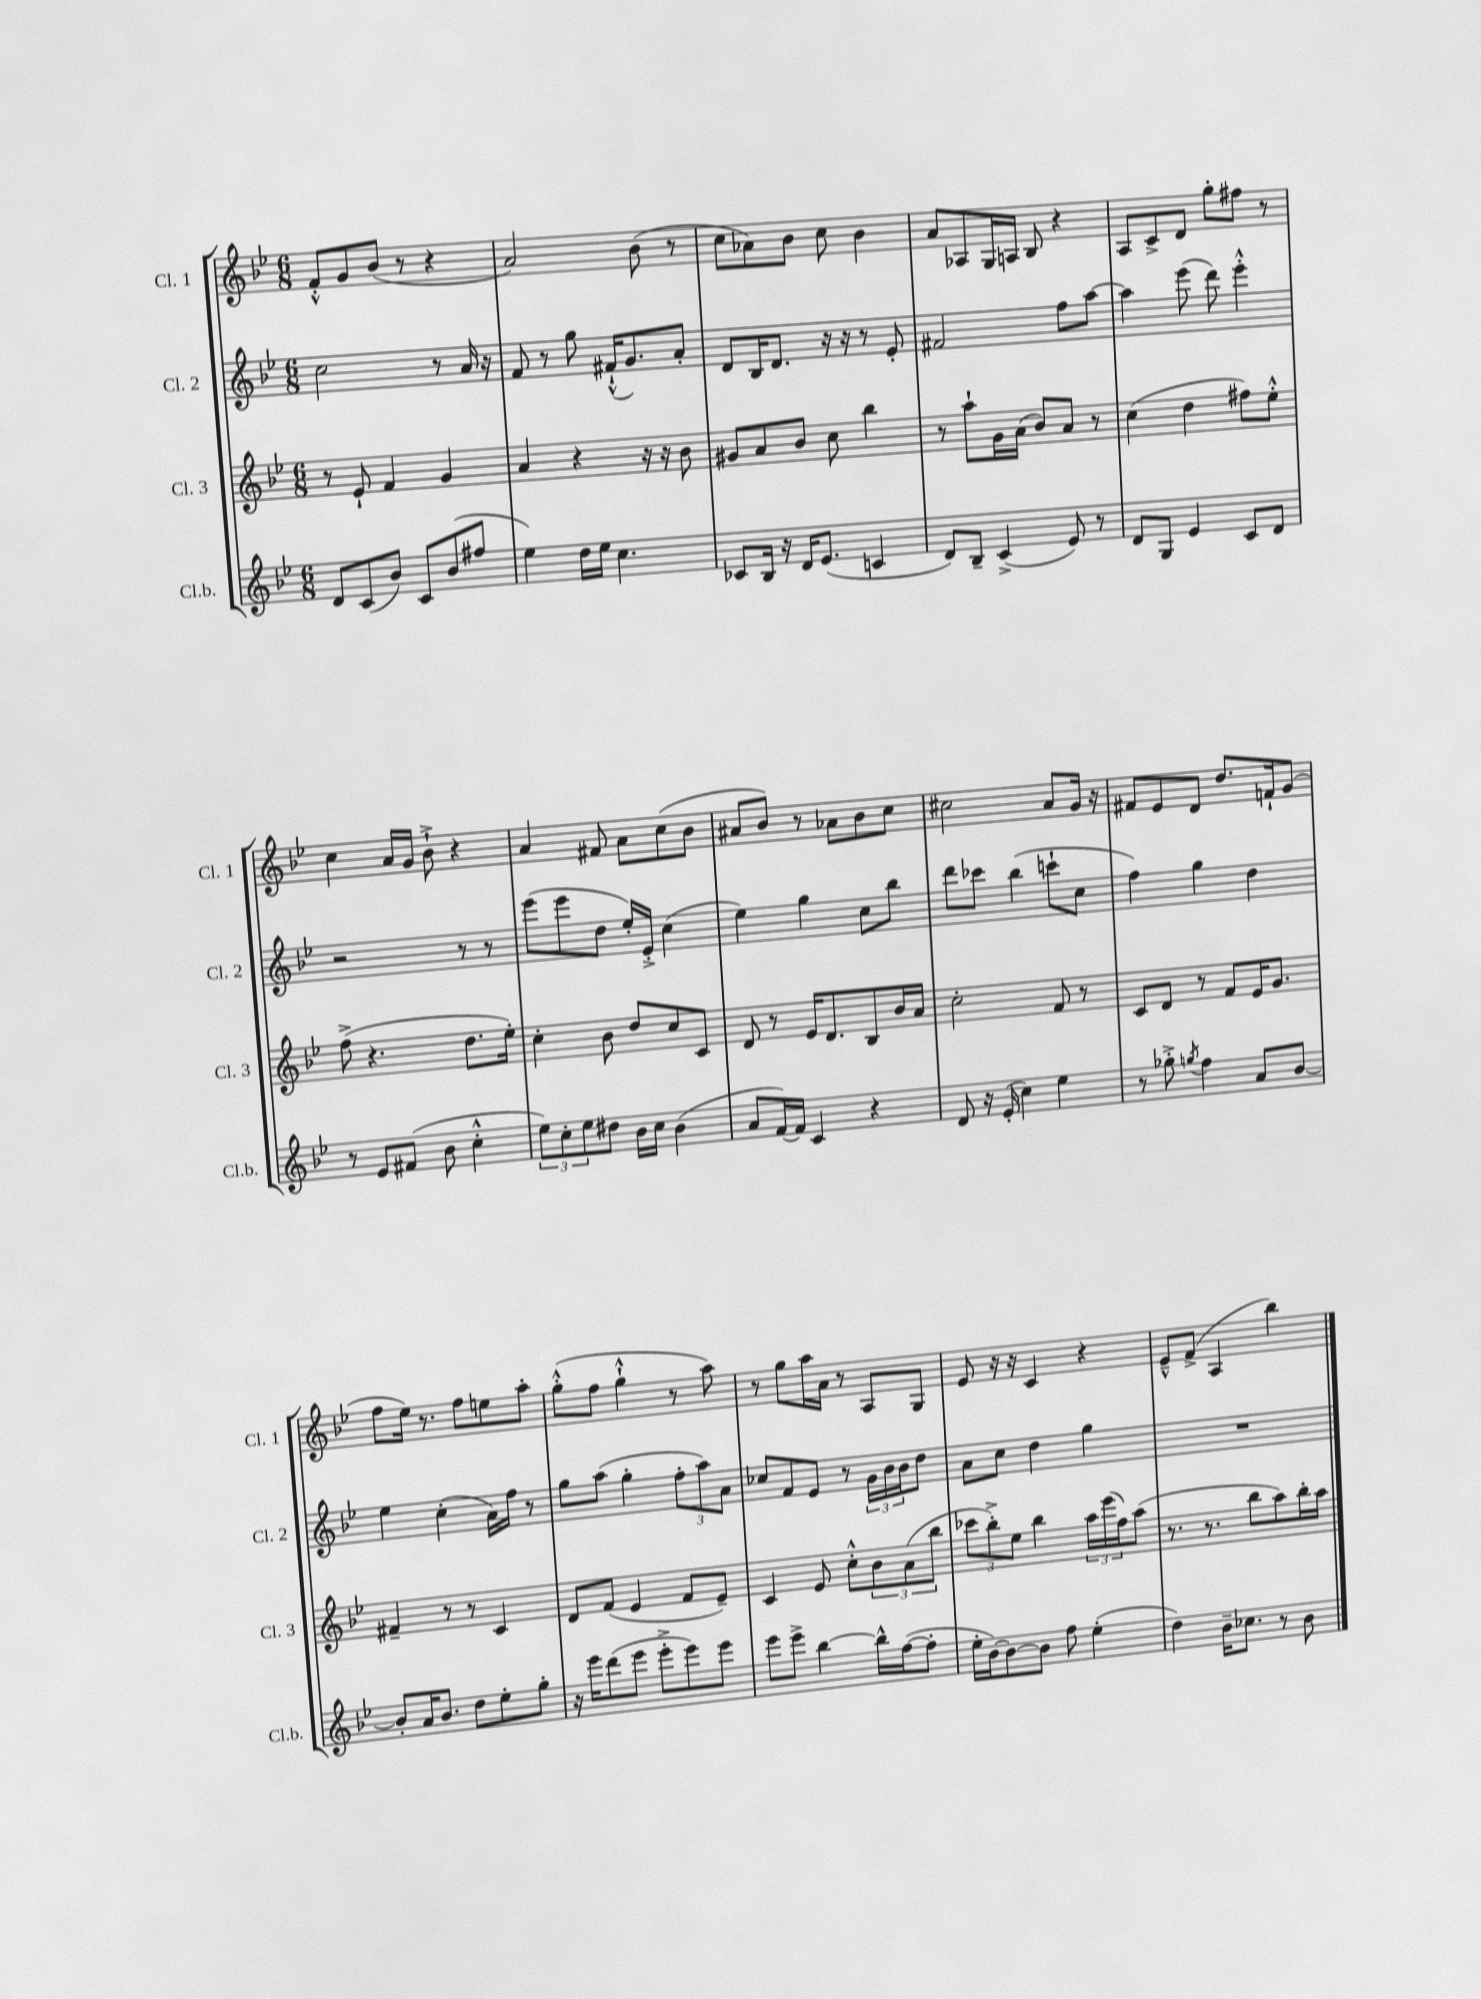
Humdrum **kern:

**kern	**kern	**kern	**kern
*staff4	*staff3	*staff2	*staff1
*clefG2	*clefG2	*clefG2	*clefG2
*k[b-e-]	*k[b-e-]	*k[b-e-]	*k[b-e-]
*M6/8	*M6/8	*M6/8	*M6/8
8d/L	8r	2cc\	8f'^^/L
(8c/	8e-`/	.	8g/
8b-/J)	4f/	.	(8b-/J
8c/L	.	.	8r
(8b-/	4g/	8r	4r
8ff#/J	.	16a/	.
.	.	16r	.
=	=	=	=
4ee-\)	4a/	8f/	2a/)
.	.	8r	.
16dd\LL	4r	8gg\	.
16ee-\JJ	.	.	.
4.cc\	.	(16f#`^^/LK	.
.	.	8.g/)	.
.	16r	.	(8b-\
.	16r	.	.
.	8b-\	8a'/J	8r
=	=	=	=
8c-/L	8g#/L	8d/L	8cc\L
16B-/Jk	8a/	16B-/K	8a-\)
16r	.	8.d/J	.
16d/LK	8b-/J	.	8b-\J
(8.e-/J	.	.	.
.	8cc\	16r	8cc\
.	.	16r	.
4c/	4bb-\	8r	4b-\
.	.	8e-'/	.
=	=	=	=
8d/L)	8r	2f#/	8a/L
8B-~/J	8aa`\L	.	8A-/
(4c^/	16g\L	.	16G/L
.	(16a\JJ	.	16A/JJ
.	8b-/L)	.	8B-/
8e-/)	8a/J	8ff\L	4r
8r	8r	[8aa\J	.
=	=	=	=
8d/L	(4cc\	4aa\]	8A/L
8G/J	.	.	8c^/
4e-/	4dd\	(8eee-\	8d/J
.	.	8ddd\)	8gg'\L
8c/L	8ff#\L)	4eee-'^^\	8ff#\J
8d/J	8ee-'^^\J	.	8r
=	=	=	=
8r	(8ff^\	2r	4cc\
8e-/L	4.r	.	.
(8f#/J	.	.	16a/LL
.	.	.	16g/JJ
8b-\	.	.	8b-`^\
4cc'^^\	8.dd\L	8r	4r
.	.	8r	.
.	16ee-'\Jk)	.	.
=	=	=	=
12ee-\L)	4cc'\	(8eee-\L	4a/
12cc'\	.	.	.
.	.	8eee-\	.
12ee-\	.	.	.
8dd#\J	8b-\	8dd\J	8f#/
16b-\LL	8dd/L	16ee-'/LL)	8a\L
16cc\JJ	.	16e-'^/JJ	.
(4b-\	8cc/	(4cc\	(8cc\
.	8c/J	.	8b-\J
=	=	=	=
8a/L	8d/	4ee-\)	8a#/L
[16f/L)	8r	.	8b-/J)
16f/]JJ	.	.	.
4c/	16e-/LK	4gg\	8r
.	8.d/	.	.
.	.	.	8a-\L
4r	8B-/	8cc\L	8b-\
.	16b-/L	8bb-\J	8cc\J
.	16a/JJ	.	.
=	=	=	=
8d/	2cc'\	8ddd\L	2cc#\
16r	.	8ccc-\J	.
(16e-'/	.	.	.
4cc\)	.	(4bb-\	.
4ee-\	8f/	8ccc`\L	8a/L
.	8r	8cc\J	16g/Jk
.	.	.	16r
=	=	=	=
8r	8c/L	4ff\)	8f#/L
8gg-'^\	8d/J	.	8e-/
8qgg/	.	.	.
4ff\	8r	4gg\	8d/J
.	8f/L	.	8.dd/L
8a/L	16e-/K	4dd\	.
.	8.g/J	.	16f`/k
[8b-/J	.	.	(8g/J
=	=	=	=
8b-'/]L	4f#~/	4ee-\	8ff\L
16a/K	.	.	16ee-\Jk)
8.b-/J	.	.	8.r
.	8r	(4cc'\	.
8dd\L	8r	.	8ff\L
8ee-'\	4c/	16a\LL)	8ee\
.	.	16ff\JJ	.
8gg'\J	.	8r	8aa'\J
=	=	=	=
16r	8d/L	8gg\L	(8gg'^^\L
16eee-\LK	.	.	.
(8ddd\	(8f/J	(8aa\J	8ff\J
8eee-\J	4e-/	4gg'\	4gg`^^\
8eee-'^\L	.	.	.
8eee-\)	8f/L	12ff'\L	8r
.	.	12aa\)	.
8eee-\J	8e-~/J)	.	8aa\)
.	.	12a\J	.
=	=	=	=
8eee-\L	4c/	8cc-/L	8r
8eee-^\J	.	8f/	8gg\L
[4bb-\	8e-/	8e-/J	16aa\L
.	.	.	16a\JJ
.	8cc'^^\L	8r	8r
16bb-^^\]LL	12b-\	24g\LL	8A/L
.	.	24b-\	.
([16ff\J	.	.	.
.	(12a\	24b-\J	.
8ff'\]J	.	8dd\J	8G/J
.	12bb-\J	.	.
=	=	=	=
16ee-'\LL	12ccc-\L	8a\L	8e-/
[16b-\J)	.	.	.
.	12bb-'^\)	.	.
8b-\_	.	8cc\J	16r
.	12ee-\J	.	.
.	.	.	16r
8b-\]J	4bb-\	4dd\	4c/
8ff\	.	.	.
(4ee-'\	24aa\LL	4gg\	4r
.	(24eee-\	.	.
.	24ff\J)	.	.
.	(8aa\J	.	.
=	=	=	=
4dd\)	8.r	2.r	8e-~^^/L
.	.	.	(8f^/J
.	8.r	.	.
16b-~\LK	.	.	4A/
8.cc-\J	.	.	.
.	8bb-\L	.	.
8r	8aa\)	.	4bb-\)
8b-\	16bb-'\L	.	.
.	16aa\JJ	.	.
==	==	==	==
*-	*-	*-	*-
